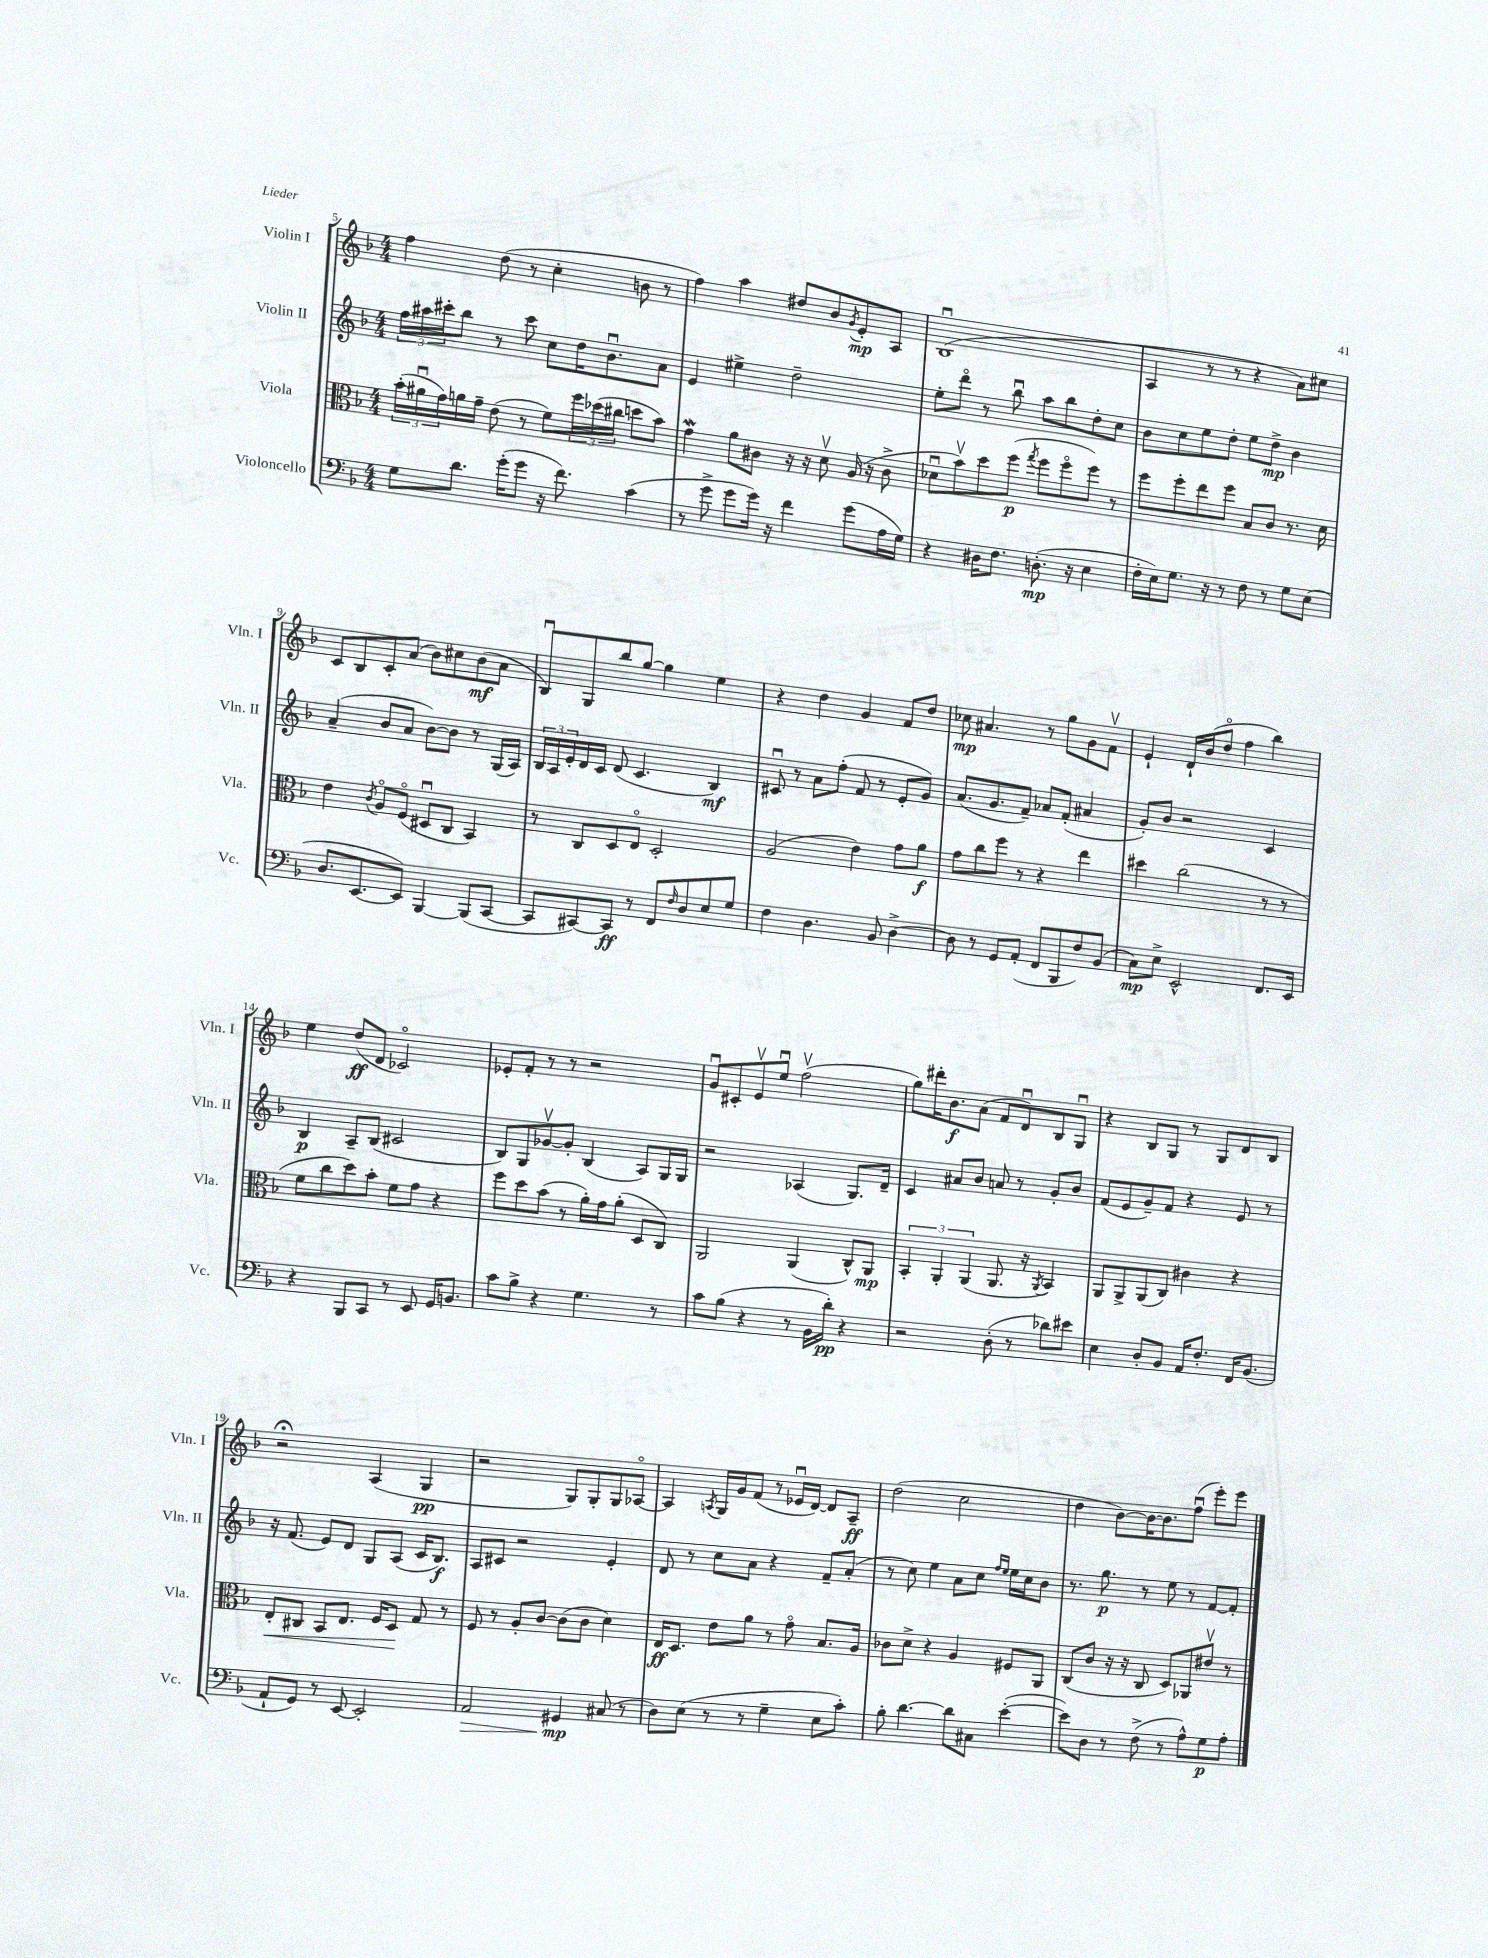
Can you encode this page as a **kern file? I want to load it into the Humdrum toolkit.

**kern	**kern	**kern	**kern
*staff4	*staff3	*staff2	*staff1
*clefF4	*clefC3	*clefG2	*clefG2
*k[b-]	*k[b-]	*k[b-]	*k[b-]
*M4/4	*M4/4	*M4/4	*M4/4
8G\L	(24b-'\LL	24ff\LL	4ff\
.	24a#u\	24aa#\	.
.	24g\)	24ccc#'\J	.
8.d\J	16a\	8bb-\J	.
.	16g~\JJ	.	.
.	(8e\	8r	(8dd\
(16g'\LK	.	.	.
8g\J	8r	8ccc#\	8r
16r	8f\L)	8cc\L	4cc'\
8.f\)	.	.	.
.	24ff\L	16dd\K	.
.	(24dd-\	.	.
.	.	8.b-u\	.
.	24cc#\JJ	.	.
(4c\	8dd\L	.	8b\
.	8b-\J)	8a\J	8r
=	=	=	=
8r	4g\	4e/	4ff\)
8g^\	.	.	.
8g\L	8a\L	4ee#^\	4aa\
16g\Jk)	8c#\J	.	.
16r	.	.	.
4f\	16r	2dd~\	8dd#/L
.	16r	.	.
.	8dv\	.	8b-/
.	.	.	8qg/
(8g\L	(16A/	.	8e'/
.	16r	.	.
16A\L	8c#^\	.	8A/J
16G\JJ)	.	.	.
=	=	=	=
4r	8d-u\L	8ee'\L	(1B-u
.	8b-v\)	8dddo\J	.
16D#\LK	8dd\	8r	.
8.F\J	.	.	.
.	(8ff\J	8bb-u\	.
.	8qgg/	.	.
(8.D'\	8ff\L	8aa\L	.
.	8ffo\	8bb-\	.
16r	.	.	.
4E\	8ff\J)	8dd'\	.
.	8r	8cc\J	.
=	=	=	=
16F'\LL	8ff\L	8b-\L	4A/
16E\J)	.	.	.
8.G\J	8ff'\	8cc\	.
.	8ee\	8ee\	8r
16r	.	.	.
8r	8ff\J	8dd'\J	8r
8F\	8B-/L	8ee\L	4r
8r	8c/J	8dd^\J	.
8G\L	8.r	4b-\	8a\L)
(8E\J	.	.	8cc#\J
.	16d\	.	.
=	=	=	=
8.D/L	4e\	(4a~/	8c/L
.	.	.	8B-/
[8.EE/	.	.	.
.	8qc/	.	.
.	8Ao/L	8b-/L	8c'/
8EE/]J)	(8Fo/J	8a/J	(8a/J
[4BBB-/	8D#u/L	[8b-\L)	8b-\L)
.	8C/J	8b-\]J	8cc#\
(8BBB-/]L	4BB-/)	8r	(8b-\
[8CC/J	.	(16G/LL	8a\J
.	.	16A/JJ)	.
=	=	=	=
8CC/]L	8r	24B-/LL	8B-u/L)
.	.	24A/	.
.	.	24e'/	.
[8CC#/)	8C/L	16d/	8G/
.	.	16c/JJ	.
8CC#/]J	8D/	(8d/	8bb-/
8r	8Eo/J	4.c/	[8gg/J
8FF/L	2D'/	.	4gg\]
16qqF/	.	.	.
8D/	.	.	.
8E/	.	4B-/)	4ee\
8G/J	.	.	.
=	=	=	=
4F\	(2A/	8c#u/	4r
.	.	8r	.
4.D\	.	8a\L	4dd\
.	.	(8ff'\J	.
.	4e\)	8f/	4g/
8BB-/	.	8r	.
[4D^\	8g\L	8e'/L	8f/L
.	8a\J	8g/J)	8dd/J
=	=	=	=
8D\]	8g\L	(8.a/L	8cc-\
8r	8cc\	.	4.a#/
.	.	8.g/	.
8GG/L	8ff\J	.	.
(8AA'/J	8r	8f~/J)	.
8FF/L	4r	8a-/L	8r
8BBB-/	.	(8f'/J	8gg\L
8F/)	4ee\	4a#/	8g\
(8BB-/J	.	.	8fv\J
=	=	=	=
8C\L)	4dd#\	8g'/L)	4e`/
8E^\J	.	8b-/J	.
2EE^^/	(2cc\	2r	16d`/LL
.	.	.	(16b-/J
.	.	.	8ddo/J
.	.	.	4ff\
8.FF/L	8r	4c/	4bb-\)
.	8r	.	.
16EE/Jk	.	.	.
=	=	=	=
4r	8f\L	4B-/	4ee\
.	8cc\	.	.
8BBB-/L	8dd\)	8A~/L	(8dd/L
8CC/J	8b-'\J	(8B-/J	8d/J
8r	8f\L	2c#/	2c-o/)
8EE/	8g\J	.	.
16GG/LK	4r	.	.
8.BB/J	.	.	.
=	=	=	=
8c\L	8ff\L	8B-/L)	8e-'/L
8B-^\J	8dd\	8G/	8f'/J
4r	(8b-\J	[8g-v/	8r
.	8r	8g-'/]J	8r
4.G\	16a'\LL)	(4B-/	2r
.	16g\J	.	.
.	(8a'\J	.	.
.	8D/L	8A/L)	.
8r	8C/J)	16G/L	.
.	.	16G/JJ	.
=	=	=	=
8c\L	2AA/	2r	8gu/L
(8B-\J	.	.	8c#'/
4r	.	.	8ev/
.	.	.	8eeu/J
8r	(4AA/	(4A-/	(2ffv\
16BB-\LL	.	.	.
16d'\JJ)	.	.	.
4r	8C^^/L)	8.G/L)	.
.	8AA/J	.	.
.	.	16d~/Jk	.
=	=	=	=
2r	6BB-'/	4c/	8gg\L)
.	.	.	16ddd#'\K
.	6AA'/	.	.
.	.	.	8.b-\
.	.	8a#/L	.
.	(6AA/	.	.
.	.	8b-/J	(8a\J
(8D'\	8.AA/	8a/	8f/L
8r	.	8r	8du/)
.	16r	.	.
.	8qAA/	.	.
8d-\L)	4BB-/)	8g'/L	8B-/
8e#\J	.	8b-/J	8Gu/J
=	=	=	=
4E\	8AA/L	(8f/L	4r
.	8AA^/	8e/	.
8D'/L	(8AA/	8g~/)	8B-/L
8BB-/J	8C/J)	8f/J	8G/J
16AA/LK	4c#\	4r	8r
8.F'/J	.	.	.
.	.	.	8G/L
16FF/LK	4r	8e/	8d/
(8.BB-/J	.	.	.
.	.	8r	8B-/J
=	=	=	=
8AA`/L	8E'/L	16r	2r;
.	.	(8.f/	.
8GG/J)	8C#/J	.	.
8r	8BB-/L	8e/L)	.
[8EE/	8.E/J	8d/J	.
2EE'/]	.	8G/L	(4A/
.	16F/LK	.	.
.	8D/J	(8A/J	.
.	8G/	16c/LK	4G/
.	.	8.B-/J)	.
.	8r	.	.
=	=	=	=
2AA/	8F/	8A/L	2r
.	8r	8c#/J	.
.	8A'/L	2r	.
.	[8c/J	.	.
4GG#/	(8c\]L	.	8G/L)
.	8c\J	.	8G'/
(8C#/	4d\)	4e'/	8G/
8r	.	.	[8A-o/J
=	=	=	=
8D\L)	16E/LK	8d/	4A-/]
.	8.D/J	.	.
(8E\J	.	8r	.
.	.	.	8qA/
8r	8e\L	8cc\L	16G/LL
.	.	.	16g/J
8r	8a\J	8a\J	(8f/J
4G~\	8r	4r	8r
.	8go\	.	16e-u/LL
.	.	.	[16d/JJ)
8E\L	8.B-/L	8f~/L	8d/]L
8c'\J)	.	(8a'/J	8A~/J
.	16A/Jk	.	.
=	=	=	=
8B-'\	8c-\L	8r	(2dd\
[4.d\	8d^\J	8cc\)	.
.	4r	4ee\	.
8d\]L	4A/	8a\L	2cc\
8C#\J	.	8cc\J	.
.	.	16qqff/LL	.
.	.	16qqee/JJ	.
([4e'\	8F#/L	16ee\LL	.
.	.	16cc\J	.
.	8AA/J	8b-\J	.
=	=	=	=
8e\]L)	(8C/L	8.r	4dd\
8D\J	8c/J	.	.
.	.	8.gg\	.
8r	16r	.	[8b-\L)
.	16r	.	.
(8F^\	8C/	8r	16b-\_K
.	.	.	8.b-\]
8r	8D/L)	8ee\	.
8A^^\L)	8AA-/	8r	(8ffu\J
8G\	8e#v/J	[8f/L	8eee'\L)
8A'\J	8r	8f'/]J	8eee\J
==	==	==	==
*-	*-	*-	*-
